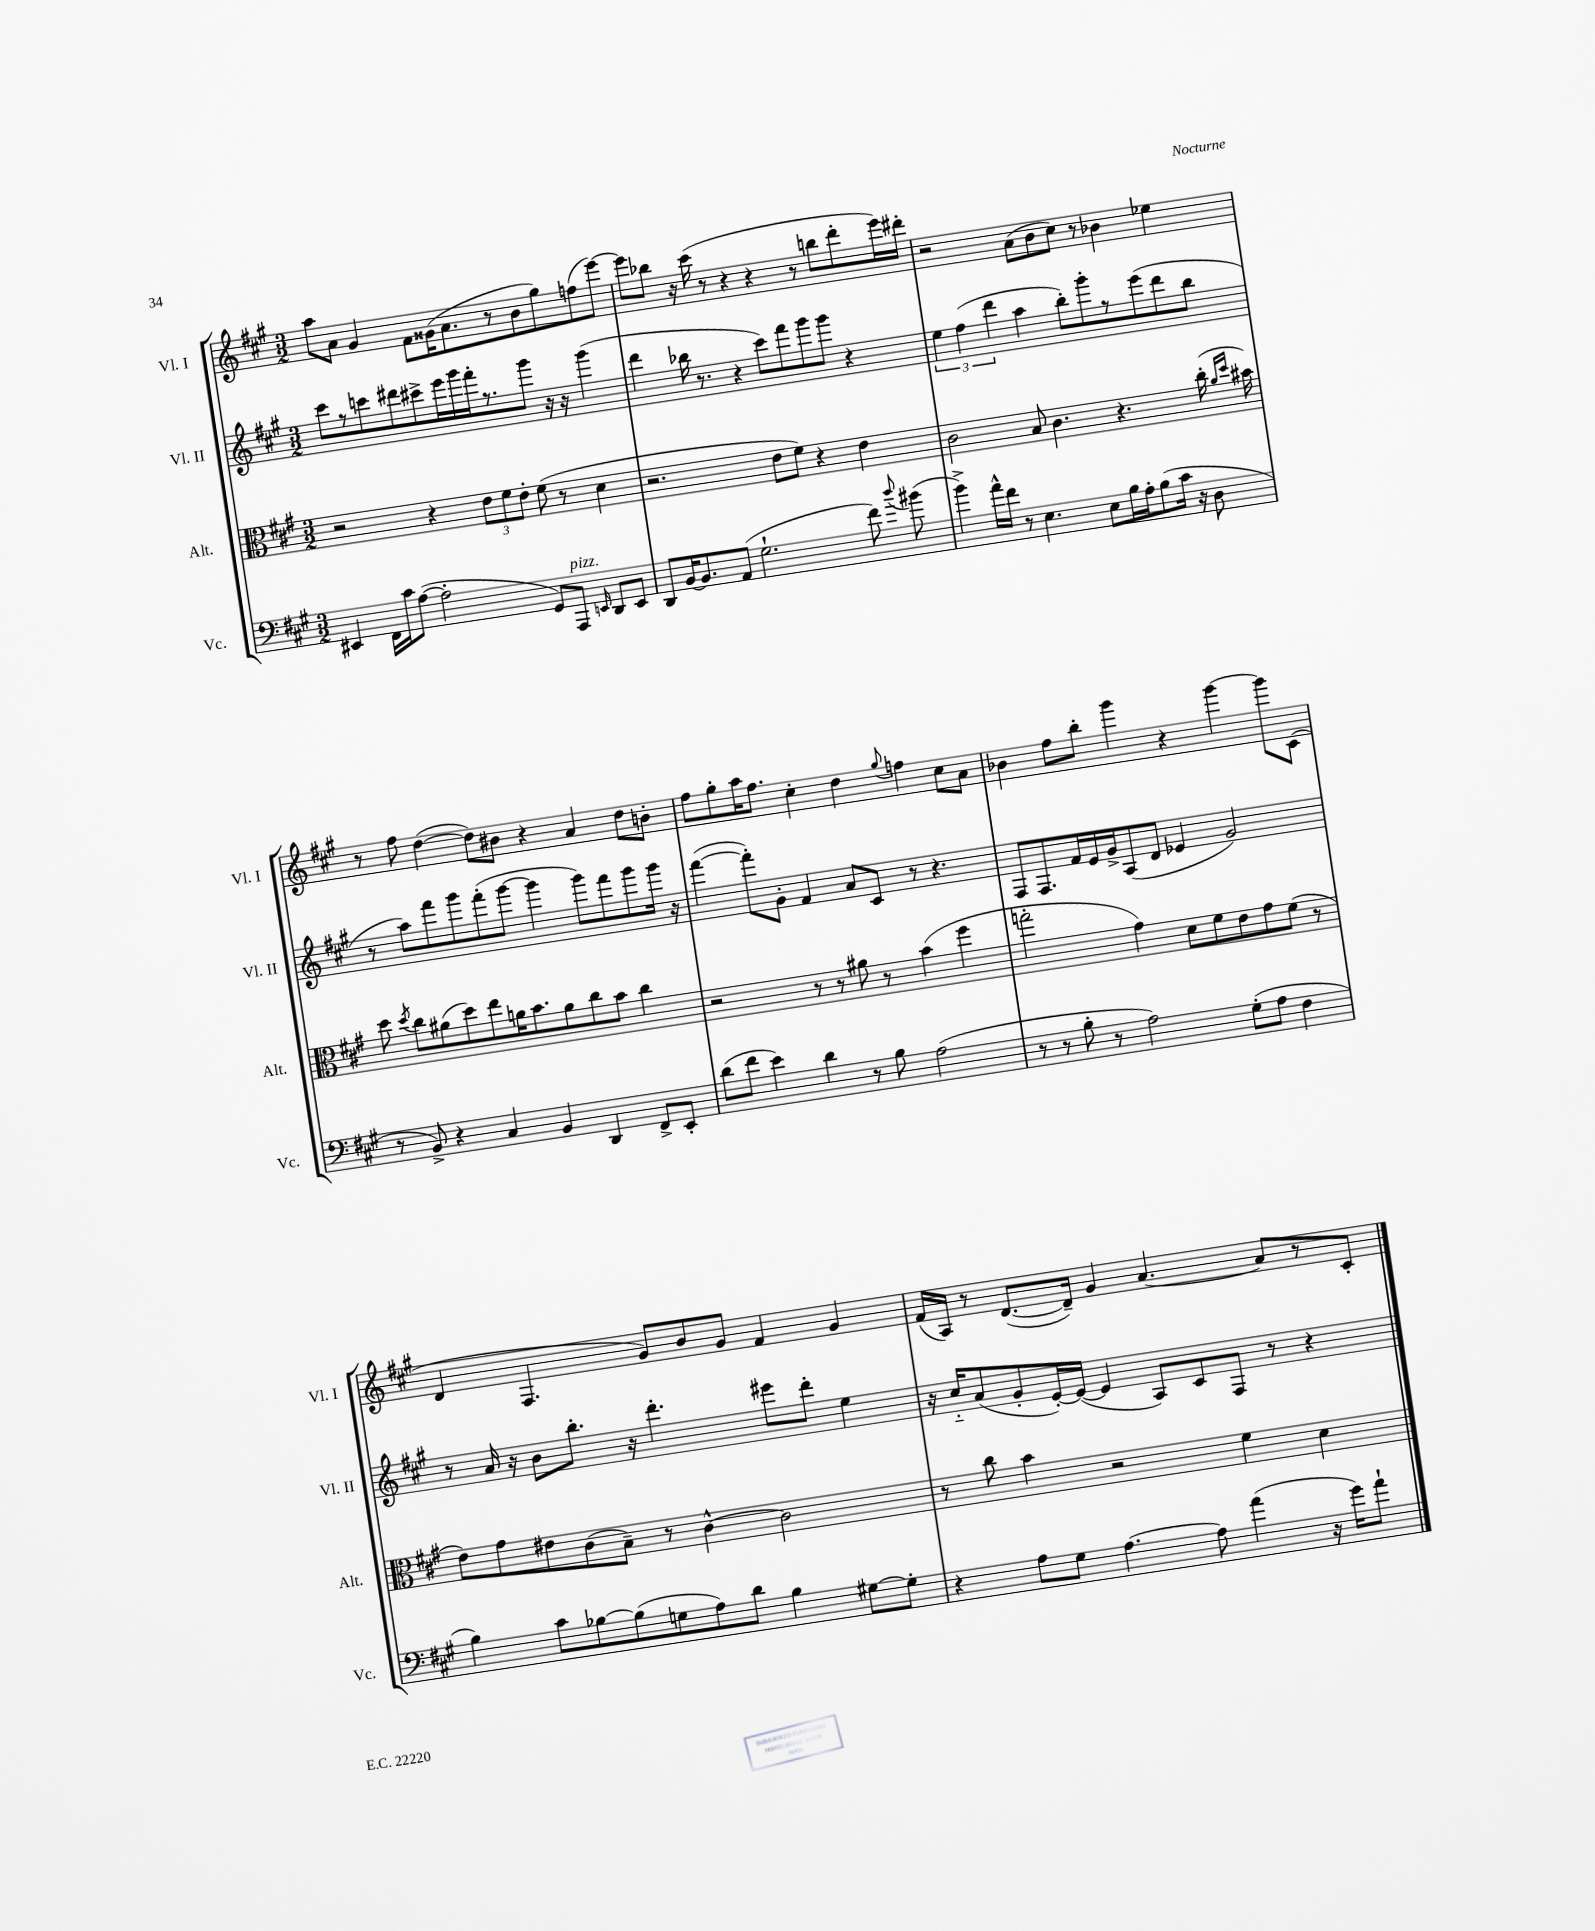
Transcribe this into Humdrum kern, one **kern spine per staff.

**kern	**kern	**kern	**kern
*part4	*part3	*part2	*part1
*staff4	*staff3	*staff2	*staff1
*I"Vc.	*I"Alt.	*I"Vl. II	*I"Vl. I
*I'Vc.	*I'Alt.	*I'Vl. II	*I'Vl. I
*clefF4	*clefC3	*clefG2	*clefG2
*k[f#c#g#]	*k[f#c#g#]	*k[f#c#g#]	*k[f#c#g#]
*M3/2	*M3/2	*M3/2	*M3/2
=20	=20	=20	=20
4EE#X/	2r	8ccc#\L	8aa\L
.	.	8r	8a\J
16FF#\LL	.	8cccn\	4g#/
16c#\J	.	.	.
([8A\J	.	8ddd#X\	.
2A'\]	4r	8ccc#X^\	8f#\L
.	.	16eee\L	(16g##X\K
.	.	16ggg#\	8.a\
.	12e\L	16fff#'\J	.
.	.	8.r	.
.	12f#\	.	.
.	.	.	8r
.	12e'\J	.	.
8GG#/L)	(8f#\	8ggg#\J	8b\
!LO:TX:a:i:t=pizz.	!	!	!
8AAA/J	8r	16r	8gg#\)
.	.	16r	.
16qqEEn/	.	.	.
8DD/L	4d\	(4ggg#\	(8ffn\
8EE/J	.	.	[8eee\J)
=21	=21	=21	=21
8DD/L	2.r	4ddd\	8eee\L]
[16BB/K	.	.	8bb-X\J
8.BB/]	.	.	.
.	.	16bb-X\	16r
.	.	8.r	(16ccc#\
(8AA/J	.	.	8r
2.G#`\	.	4r	4r
.	8e\L	8ccc#\L)	4r
.	8f#\J)	8fff#\	.
.	4r	8ggg#\	8r
.	.	8ggg#\J	8bbn\L
8f#\)	4e\	4r	8ddd'\
8qqdd/	.	.	.
(8b#X\	.	.	16eee\L)
.	.	.	16ddd#X'\JJ
=22	=22	=22	=22
4b^\)	2c#\	6ee\	2r
.	.	(6ff#\	.
16a^^\LL	.	.	.
16f#\JJ	.	.	.
.	.	6ddd\	.
8r	.	.	.
4.E\	8B/	4aa\	(8a\L
.	4.c#\	.	8b\
.	.	8bb'\L)	8cc#\J)
8E\L	.	8ggg#'\	8r
16B\L	4.r	8r	4b-X\
16A'\J	.	.	.
(8B\	.	(8eee\	.
16c#\Jk	.	8ddd\	4ee-X\
16r	.	.	.
8D\	(16cc#'\	8bb\J	.
.	16qqa/LL	.	.
.	16qqdd/JJ	.	.
.	16b#X\)	.	.
!!LO:LB:g=z
=23	=23	=23	=23
8r	8dd\	8r	8r
.	8qdd/	.	.
8BB^/)	8cc#\L	8aa\L)	8ff#\
4r	(8a#X\	8fff#\	([4dd\
.	8dd\)	8ggg#\	.
4C#/	8ee\	(8fff#'\	8dd\L])
.	16an\K	[8ggg#\J	8b#X\J
.	8.b\	.	.
4BB/	.	4ggg#\]	4r
.	8a\	.	.
4DD/	8cc#\	8ggg#\L)	4a/
.	8b\J	8fff#\	.
8FF#^/L	4cc#\	8ggg#\	8dd\L
8EE'/J	.	16ggg#\Jk	8bn'\J
.	.	16r	.
=24	=24	=24	=24
(8d\L	2r	([4fff#\	8ff#\L
8f#\J	.	.	8gg#'\
4e\)	.	8fff#'\L])	16aa\K
.	.	.	8.ff#\J
.	.	8g#'\J	.
4d\	8r	4f#/	4cc#'\
.	8r	.	.
8r	8a#X\	8a/L	4dd\
8B\	8r	8c#/J	.
.	.	.	8qqgg#/
(2A\	(4b\	8r	4ffn\
.	.	4.r	.
.	4ff#\	.	8cc#\L
.	.	.	8a\J
=25	=25	=25	=25
8r	2ggn'\	8F#/L	4b-X\
8r	.	8.F#/	.
8B'\	.	.	8ff#\L
.	.	16f#/L	.
8r	.	16e/	8bb'\J
.	.	16g#^/J	.
2A\)	4g#\)	(8A/	4ggg#\
.	.	8d/J	.
.	8d\L	4e-X/	4r
.	8f#\	.	.
(8G#'\L	8e\	2g#/)	[4ggg#\
8A\J	8g#\	.	.
4F#\	(8f#\J	.	8ggg#\L]
.	8r	.	(8c#\J
!!LO:LB:g=z
=26	=26	=26	=26
4B\)	8e\L)	8r	4d/
.	8g#\	16a/	.
.	.	16r	.
8c#\L	8e#X\	8b\L	4.F#/
[8B-X\	(8c#\	8.bb'\J	.
(8B-\]	8B~\J)	.	.
.	.	16r	.
8Gn\	8r	4.ddd'\	8g#/L)
8A\)	[4c#^^\	.	8b/
8d\J	.	.	8g#/J
4B-\	2c#\]	8eee#X\L	4f#/
.	.	8ddd'\J	.
[8G#X\L	.	4ee\	4g#/
8G#'\J]	.	.	.
=27	=27	=27	=27
4r	8r	16r	(16f#/LL
.	.	16cc#/KL	16A/JJ)
.	8cc#\	(8a/	8r
8A\L	4b\	8g#'/	([8.d/L
8G#\J	.	[16e'/L)	.
.	.	(16e/JJ_	16d~/Jk])
[4.A\	2r	4e/]	4g#/
.	.	8A/L)	[4.a/
8A\]	.	8c#/	.
(4a\	4f#\	8F#/J	.
.	.	8r	8a/L]
16r	4d\	4r	8r
16g#\KL)	.	.	.
8a`\J	.	.	8c#'/J
==	==	==	==
*-	*-	*-	*-
